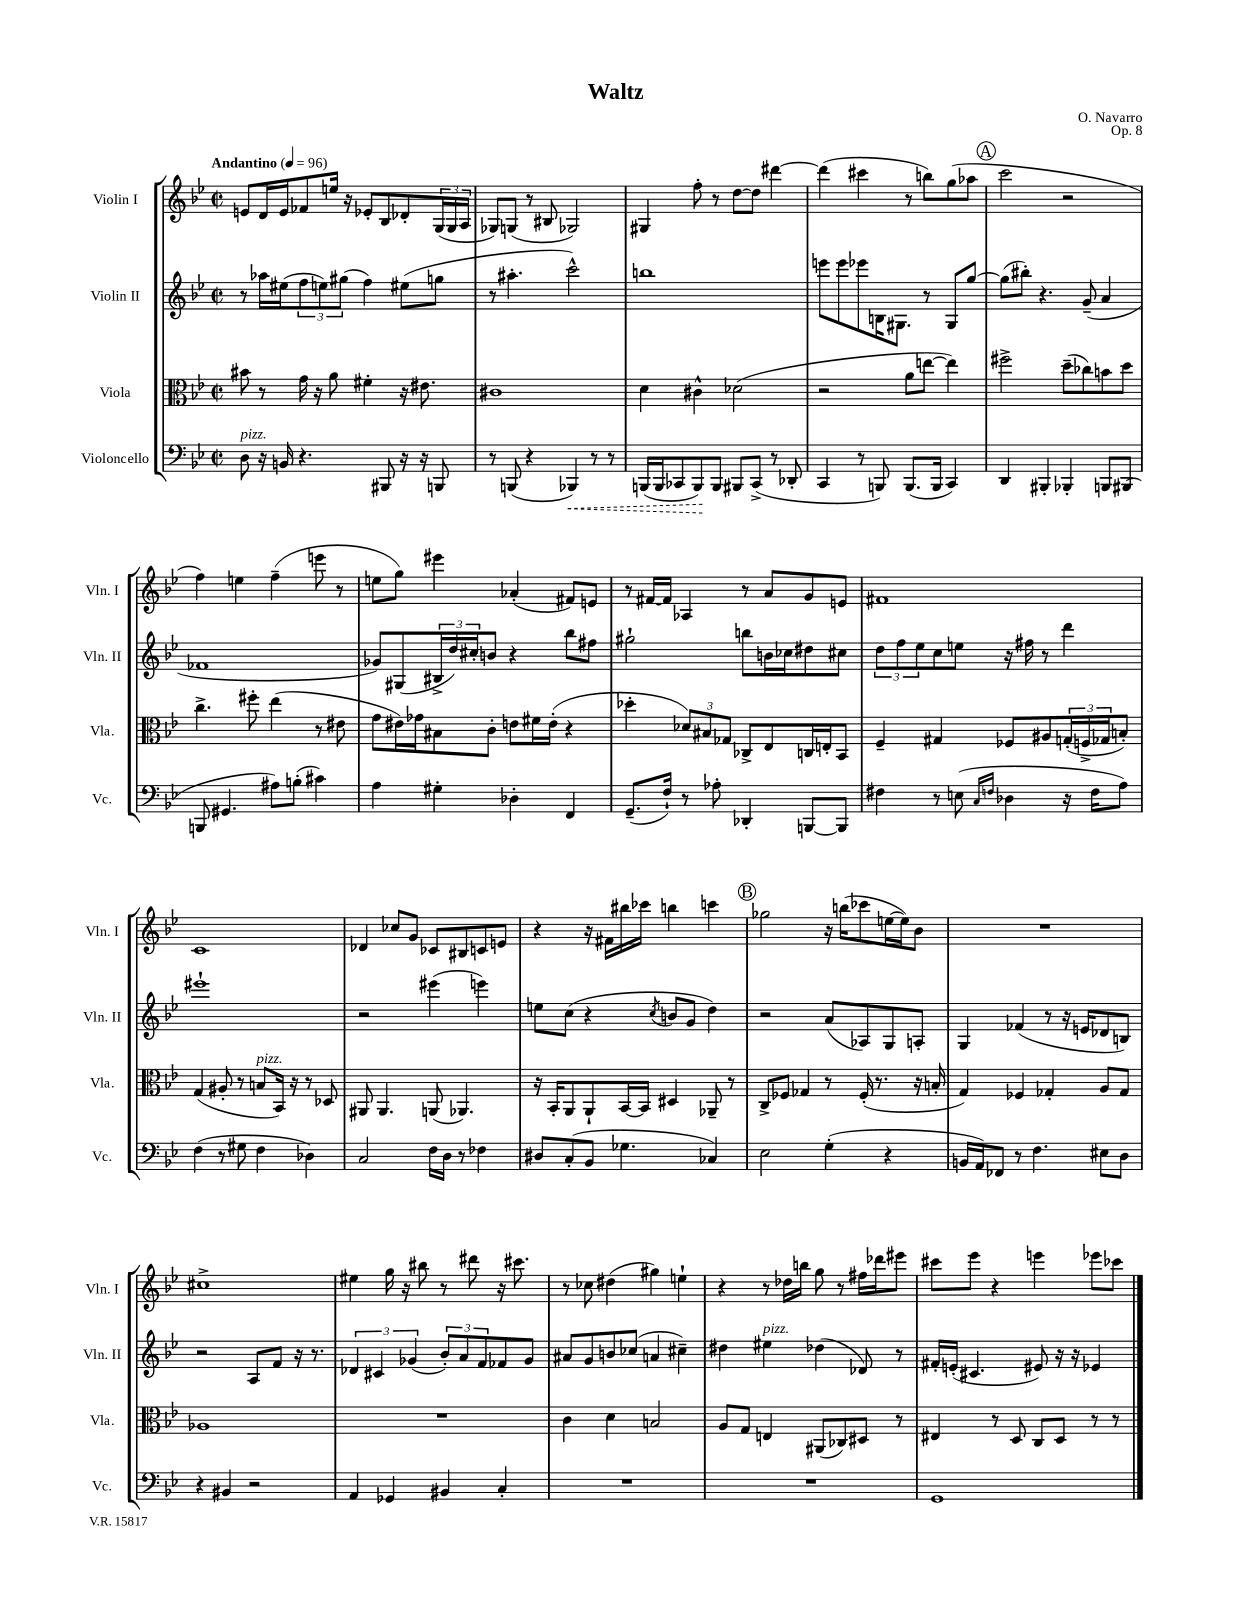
\header { title = "Waltz" composer = "O. Navarro" opus = "Op. 8" }
<<
\new StaffGroup <<
\new Staff = "s0" \with { instrumentName = "Violin I" shortInstrumentName = "Vln. I" } {
    \clef treble \key bes \major \defaultTimeSignature \time 2/2 \tempo "Andantino" 4 = 96
    e'8 d'16 e'16 fes'8 e''16 r16 ees'8-. bes8 des'8-. \tuplet 3/2 { g16( g16 a16 } |
    ges8) g8( r8 bis8 ges2) |
    gis4 f''8-. r8 d''8~ d''8 dis'''4~ |
    dis'''4( cis'''4 r8 b''8) g''8( aes''8 |
    \mark \markup { \circle "A" } c'''2 r2 |
    f''4) e''4 f''4--( e'''8 r8 |
    e''8 g''8) eis'''4 aes'4-.( fis'8) e'8 |
    r8 fis'16~ fis'16 aes4 r8 a'8 g'8 e'8 |
    fis'1 |
    c'1 |
    des'4 ces''8 g'8 ces'8 bis8 c'8 e'8 |
    r4 r16 fis'16 bis''16 ces'''16 b''4 c'''4 |
    \mark \markup { \circle "B" } ges''2 r16 b''16( ces'''8 e''16~ e''16) bes'8 |
    R1 |
    cis''1-> |
    eis''4 g''16 r16 bis''8 r8 dis'''8 r16 cis'''8. |
    r8 ces''8 dis''4( gis''4) e''4-! |
    r4 r8 des''16 b''16 g''8 r8 fis''16 des'''16 eis'''8 |
    cis'''8 ees'''8 r4 e'''4 ees'''8 ces'''8 \bar "|." |
}
\new Staff = "s1" \with { instrumentName = "Violin II" shortInstrumentName = "Vln. II" } {
    \clef treble \key bes \major \defaultTimeSignature \time 2/2
    r8 aes''16 eis''16( \tuplet 3/2 { f''8 e''8) gis''8( } f''4) eis''8( g''8 |
    r8 ais''4.-. c'''2-^) |
    b''1 |
    e'''8 e'''8 ees'''8 b16 gis8. r8 gis8 g''8~ |
    \mark \markup { \circle "A" } g''8( bis''8-.) r4. g'8--( a'4 |
    fes'1 |
    ges'8) gis8( \tuplet 3/2 { bis16-> d''16) cis''16-. } b'8 r4 bes''8 fis''8 |
    gis''2-! b''8 b'16 ces''16 dis''8 cis''8 |
    \tuplet 3/2 { d''8 f''8 ees''8 } c''8 e''8 r16 fis''16 r8 d'''4 |
    eis'''1-! |
    r2 eis'''4( e'''4) |
    e''8 c''8( r4 \acciaccatura { c''8 } b'8 g'8 d''4) |
    \mark \markup { \circle "B" } r2 a'8( aes8) g8 a8-. |
    g4 fes'4( r8 r16 e'16 des'8 b8) |
    r2 a8 f'8 r16 r8. |
    \tuplet 3/2 { des'4 cis'4 ges'4( } \tuplet 3/2 { bes'8-.) a'8 f'8 } fes'8 ges'8 |
    ais'8 g'8 b'8 ces''8( a'4 cis''4--) |
    dis''4 eis''4^\markup { \italic "pizz." } des''4( des'8) r8 |
    fis'16-. e'16-.( cis'4. eis'8) r16 r16 ees'4 \bar "|." |
}
\new Staff = "s2" \with { instrumentName = "Viola" shortInstrumentName = "Vla." } {
    \clef alto \key bes \major \defaultTimeSignature \time 2/2
    bis'8 r8 g'16 r16 a'8 fis'4-. r16 eis'8. |
    cis'1 |
    d'4 cis'4-^ des'2( |
    r2 a'8 e''8~ e''4) |
    \mark \markup { \circle "A" } fis''2-> d''8--( ces''8) b'8 d''8 |
    c''4.-> fis''8-. ees''4( r8 eis'8 |
    g'8 eis'16) ges'16 bis8 c'8-. e'8 fis'16 e'16-.( r4 |
    des''4-. \tuplet 3/2 { des'8) bis8 ges8 } ces8-> ees8 c16 e16-. bes,8 |
    f4-- gis4 fes8 ais8 \tuplet 3/2 { g16-.( f16-> ges16 } b8-.) |
    g4( ais8-. r8 b8^\markup { \italic "pizz." } bes,16) r16 r8 des8 |
    ais,8 ais,4. a,8( aes,4.) |
    r16 bes,16-. a,8 a,8-! bes,16~ bes,16 dis4 aes,8-- r8 |
    \mark \markup { \circle "B" } c8-> fes8 ges4 r8 fes16-.( r8. r16 b16-. |
    g4) fes4 ges4-. a8 ges8 |
    aes1 |
    R1 |
    c'4 d'4 b2 |
    a8 g8 e4 ais,8( ces8) dis8 r8 |
    eis4 r8 d8 c8 d8 r8 r8 \bar "|." |
}
\new Staff = "s3" \with { instrumentName = "Violoncello" shortInstrumentName = "Vc." } {
    \clef bass \key bes \major \defaultTimeSignature \time 2/2
    d8^\markup { \italic "pizz." } r16 b,16 r4. bis,,8 r16 r16 b,,8 |
    r8 b,,8( r4 \once \override Hairpin.style = #'dashed-line bes,,4\<) r8 r8 |
    b,,16( b,,16 ces,8 b,,8\!) b,,8 bis,,8 ces,8->( r8 des,8-. |
    c,4 r8 b,,8) b,,8.( b,,16 c,4) |
    \mark \markup { \circle "A" } d,4 bis,,4-. bes,,4-. b,,8 bis,,8( |
    b,,8 gis,4. ais8) b8-.( cis'4) |
    a4 gis4-. des4-. f,4 |
    g,8.--( f16-!) r8 aes8-. des,4-. b,,8~ b,,8 |
    fis4 r8 e8( \grace { c16 f16 } des4 r16 f16 a8) |
    f4( r8 gis8 f4 des4) |
    c2 f16 d16 r8 fes4 |
    dis8 c8-.( bes,8 ges4. ces4) |
    \mark \markup { \circle "B" } ees2 g4-.( r4 |
    b,16 a,16) fes,8 r8 f4. eis8 d8 |
    r4 bis,4 r2 |
    a,4 ges,4 bis,4 c4-. |
    R1 |
    R1 |
    g,1 \bar "|." |
}
>>
>>
\layout { \context { \Score \remove "Bar_number_engraver" } }
